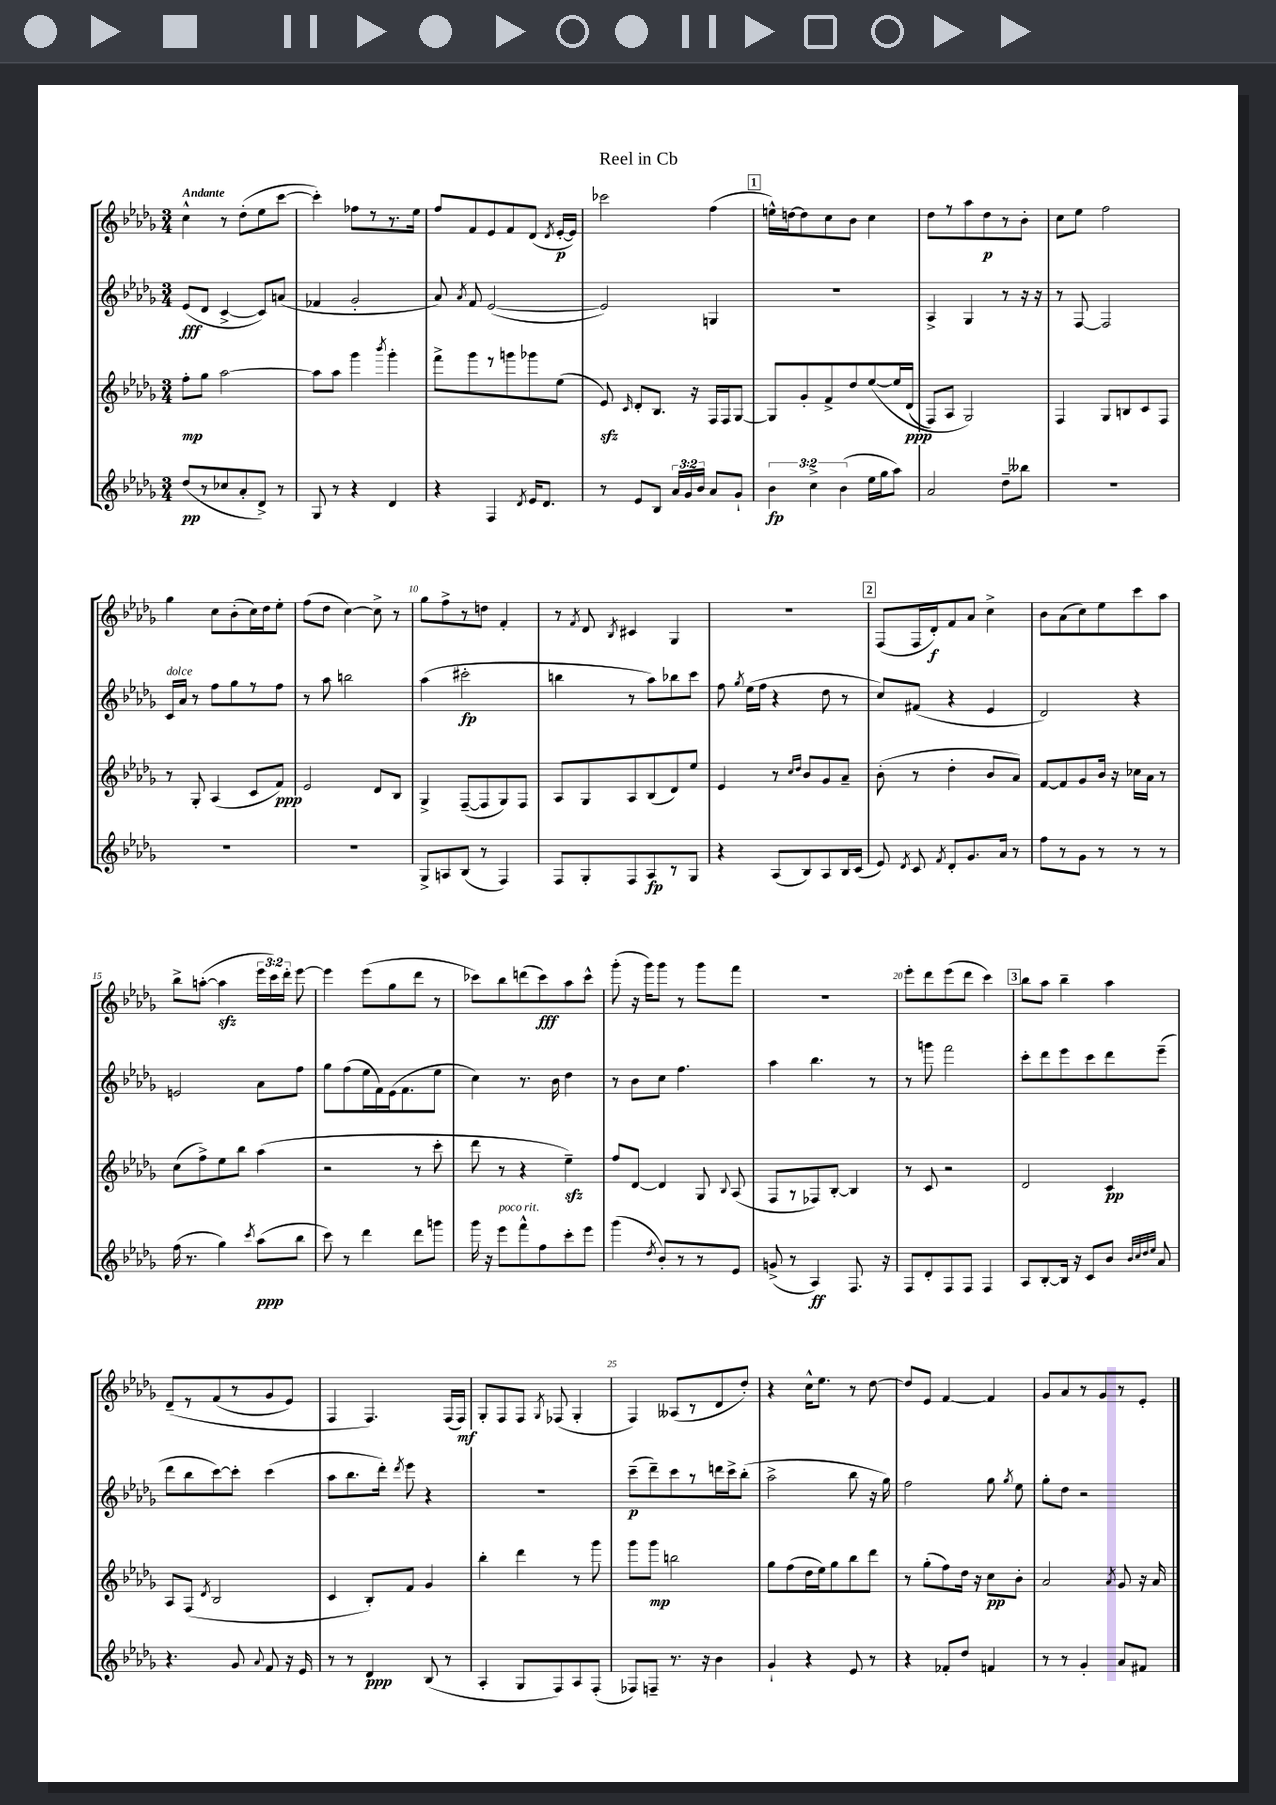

**kern	**kern	**kern	**kern
*staff4	*staff3	*staff2	*staff1
*clefG2	*clefG2	*clefG2	*clefG2
*k[b-e-a-d-g-]	*k[b-e-a-d-g-]	*k[b-e-a-d-g-]	*k[b-e-a-d-g-]
*M3/4	*M3/4	*M3/4	*M3/4
(8dd-	8ff'	(8e-	4cc^^
8r	8gg-	8d-	.
8cc-	[2aa-	[4c^	8r
8a-'	.	.	(8dd-'
8d-^)	.	8c])	8ee-
8r	.	(8a	[8ccc
=	=	=	=
8G-	8aa-]	4f-	4ccc'])
8r	8aa-	.	.
4r	4ggg-	2g-'	8ff-
.	.	.	8r
.	8qbbb-	.	.
4d-	4ggg-'	.	8.r
.	.	.	16ee-
=	=	=	=
4r	8fff^	8a-)	8ff
.	.	8qa-	.
.	8ggg-	8f	8f
4F	8r	([2e-	8e-
.	8ggg	.	8f
8qd-	.	.	.
16e-	8ggg-	.	(8d-
8.d-	.	.	.
.	.	.	8qd-
.	(8ee-	.	[16e-'
.	.	.	16e-])
=	=	=	=
8r	8e-)	2e-])	2ccc-
.	16qqc	.	.
8e-	8d-'	.	.
8B-	8.B-	.	.
24a-	.	.	.
24g-	.	.	.
.	16r	.	.
24b-	.	.	.
8a-	16F	4G	(4ff
.	16F	.	.
8g-`	[8G-	.	.
=	=	=	=
6b-	8G-]	2.r	16ee^^)
.	.	.	[16dd
.	8g-'	.	8dd]
6cc^	.	.	.
.	8f^	.	8cc
(6b-	.	.	.
.	8dd-	.	8b-
16ee-	&([8ee-	.	4cc
16gg-	.	.	.
8aa-)	16ee-]	.	.
.	(16d-	.	.
=	=	=	=
2a-	8F)	4A-^	8dd-
.	8A-	.	8r
.	2G-&)	4G-	8aa-
.	.	.	8dd-
8dd-~	.	8r	8r
8bb--	.	16r	8b-'
.	.	16r	.
=	=	=	=
2.r	4F	8r	8cc
.	.	[8F	8ee-
.	8G-	2F]	2ff
.	8B	.	.
.	8c	.	.
.	8F	.	.
=	=	=	=
2.r	8r	16c	4gg-
.	.	16a-	.
.	8G-'	8r	.
.	(4A-	8ff	8cc
.	.	8gg-	(8b-'
.	8c	8r	16cc)
.	.	.	16dd-
.	8f)	8ff	8ee-'
=	=	=	=
2.r	2e-	8r	(8ff
.	.	8aa-	8dd-
.	.	2bb	[4cc)
.	8d-	.	8cc^]
.	8B-	.	8r
=	=	=	=
8G-^	4G-^	(4aa-	8gg-
8A	.	.	8ff^
(8B-	([8F~	2ccc#'	8r
8r	8F]	.	8dd
4F)	8G-)	.	4f'
.	8F	.	.
=	=	=	=
8F	8A-	4bb	8r
.	.	.	8qf
8G-'	8G-	.	8d-
.	.	.	8qB-
8F	8A-	8r	4c#
8A-	(8B-	8aa-)	.
8r	8d-)	8bb-	4G-
8G-	8ee-	8ccc	.
=	=	=	=
4r	4e-	8ff	2.r
.	.	8qgg-	.
.	.	(16ee-	.
.	.	16ff	.
(8A-	8r	4r	.
.	16qqcc	.	.
.	16qqdd-	.	.
8B-)	8b-	.	.
8A-	8g-	8dd-	.
16B-	8a-~	8r	.
(16c	.	.	.
=	=	=	=
8e-)	(8b-'	8cc)	(8F
8qd-	.	.	.
8c	8r	(8f#	16F
.	.	.	16d-')
8qf	.	.	.
8d-'	4dd-'	4r	8f
8.g-	.	.	8a-
.	8b-	4e-	4cc^
16a-	.	.	.
8r	8a-)	.	.
=	=	=	=
8ff	[8f	2d-)	8b-
8r	8f]	.	(8a-
8g-	8g-	.	8cc)
8r	16b-	.	8ee-
.	16r	.	.
8r	16cc-	4r	8ccc
.	16a-	.	.
8r	8r	.	8aa-
=	=	=	=
(16ff	(8cc	2e	8bb-^
8.r	.	.	.
.	8ff^)	.	([8aa'
4gg-)	8ee-	.	4aa]
.	8bb-	.	.
8qccc	.	.	.
(8aa-	(4aa-	8a-	24eee-
.	.	.	24ccc)
.	.	.	24ddd-'
8bb-	.	8ff	[8eee-
=	=	=	=
8ccc)	2r	8gg-	4eee-]
8r	.	(8ff	.
4ddd-	.	16ee-	(8eee-
.	.	16f)	.
.	.	(16e-	8gg-
.	.	8.f	.
8ddd-	8r	.	8ddd-
8ggg	8ccc'	8ee-	8r
=	=	=	=
16ggg-	8ddd-	4cc)	8ccc-)
16r	.	.	.
8eee-	8r	.	8bb-
8fff^^	4r	8.r	(8ddd
8ff	.	.	8ccc-)
.	.	16b-	.
8ccc'	4ee-~)	4dd-	8aa-
8eee-	.	.	8ccc-^^
=	=	=	=
(4ggg-	8ff	8r	(8ggg-'
.	[8d-	8b-	16r
.	.	.	16ggg-)
8qdd-	.	.	.
8b-')	4d-]	8cc	8ggg-
8r	.	4.ff	8r
8r	8G-	.	8ggg-
.	8qqB-	.	.
8e-	(8A-	.	8fff
=	=	=	=
(8g^	8F	4aa-	2.r
8r	8r	.	.
4A-)	8F-)	4.bb-	.
.	[8B-'	.	.
8.F	4B-]	.	.
.	.	8r	.
16r	.	.	.
=	=	=	=
8F	8r	8r	8eee-'
8d-'	8c	8ggg	8ddd-
8F	2r	2fff	(8eee-
8F	.	.	8ddd-
4F	.	.	4ccc)
=	=	=	=
8A-	2d-	8ccc'	8bb-
[8B-'	.	8ddd-	8aa-
16B-]	.	8eee-	4bb-~
16r	.	.	.
8c	.	8ccc	.
8b-	4c	8ddd-	4aa-
32qqb-	.	.	.
32qqcc	.	.	.
32qqdd-	.	.	.
32qqee-	.	.	.
8a-	.	(8eee-~	.
=	=	=	=
4.r	8A-	8ddd-	&(8d-~
.	(8F	8bb-	8r
.	8qd-	.	.
.	2B-	[8ccc)	(8f
8g-	.	8ccc']	8r
8qqa-	.	.	.
8f	.	(4ccc	8g-
16r	.	.	8e-)
16e-	.	.	.
=	=	=	=
8r	4c	8aa-	4F
8r	.	8.bb-	.
4d-	8B-')	.	4.F&)
.	.	16ddd-')	.
.	.	8qddd-	.
.	8f	8eee-	.
(8B-	4g-	4r	.
8r	.	.	(16F
.	.	.	16F)
=	=	=	=
4A-'	4bb-'	2.r	8G-'
.	.	.	8F
8G-	4ddd-	.	8F
.	.	.	8qG-
8F)	.	.	(8F-
8A-	8r	.	4G-'
(8F'	8ggg-	.	.
=	=	=	=
8F-)	8ggg-	(8ccc~	4F)
8F~	8ggg-	8ddd-~)	.
8.r	2bb	8ccc	(8A--
.	.	8r	8r
16r	.	.	.
4b-	.	16ddd	8d-
.	.	16ccc^	.
.	.	(8bb-'	8dd-')
=	=	=	=
4g-`	8gg-	2aa-^	4r
.	(8ff	.	.
4r	16dd-	.	16cc^^
.	16ee-)	.	8.ee-
.	8gg-	.	.
8e-	8bb-	8bb-	8r
8r	8ddd-	16r	[8dd-
.	.	16gg-)	.
=	=	=	=
4r	8r	2ff	8dd-]
.	(8gg-'	.	8e-
8f-'	8ff)	.	[4f
8dd-	16dd-	.	.
.	16r	.	.
4f	8cc	8gg-	4f]
.	.	8qgg-	.
.	8b-'	8ee-	.
=	=	=	=
8r	2a-	8gg-'	8g-
8r	.	8dd-	8a-
4g-'	.	2r	8r
.	.	.	8g-
.	8qa-	.	.
8a-	8g-	.	8r
8f#	16r	.	8e-'
.	16a-	.	.
==	==	==	==
*-	*-	*-	*-
